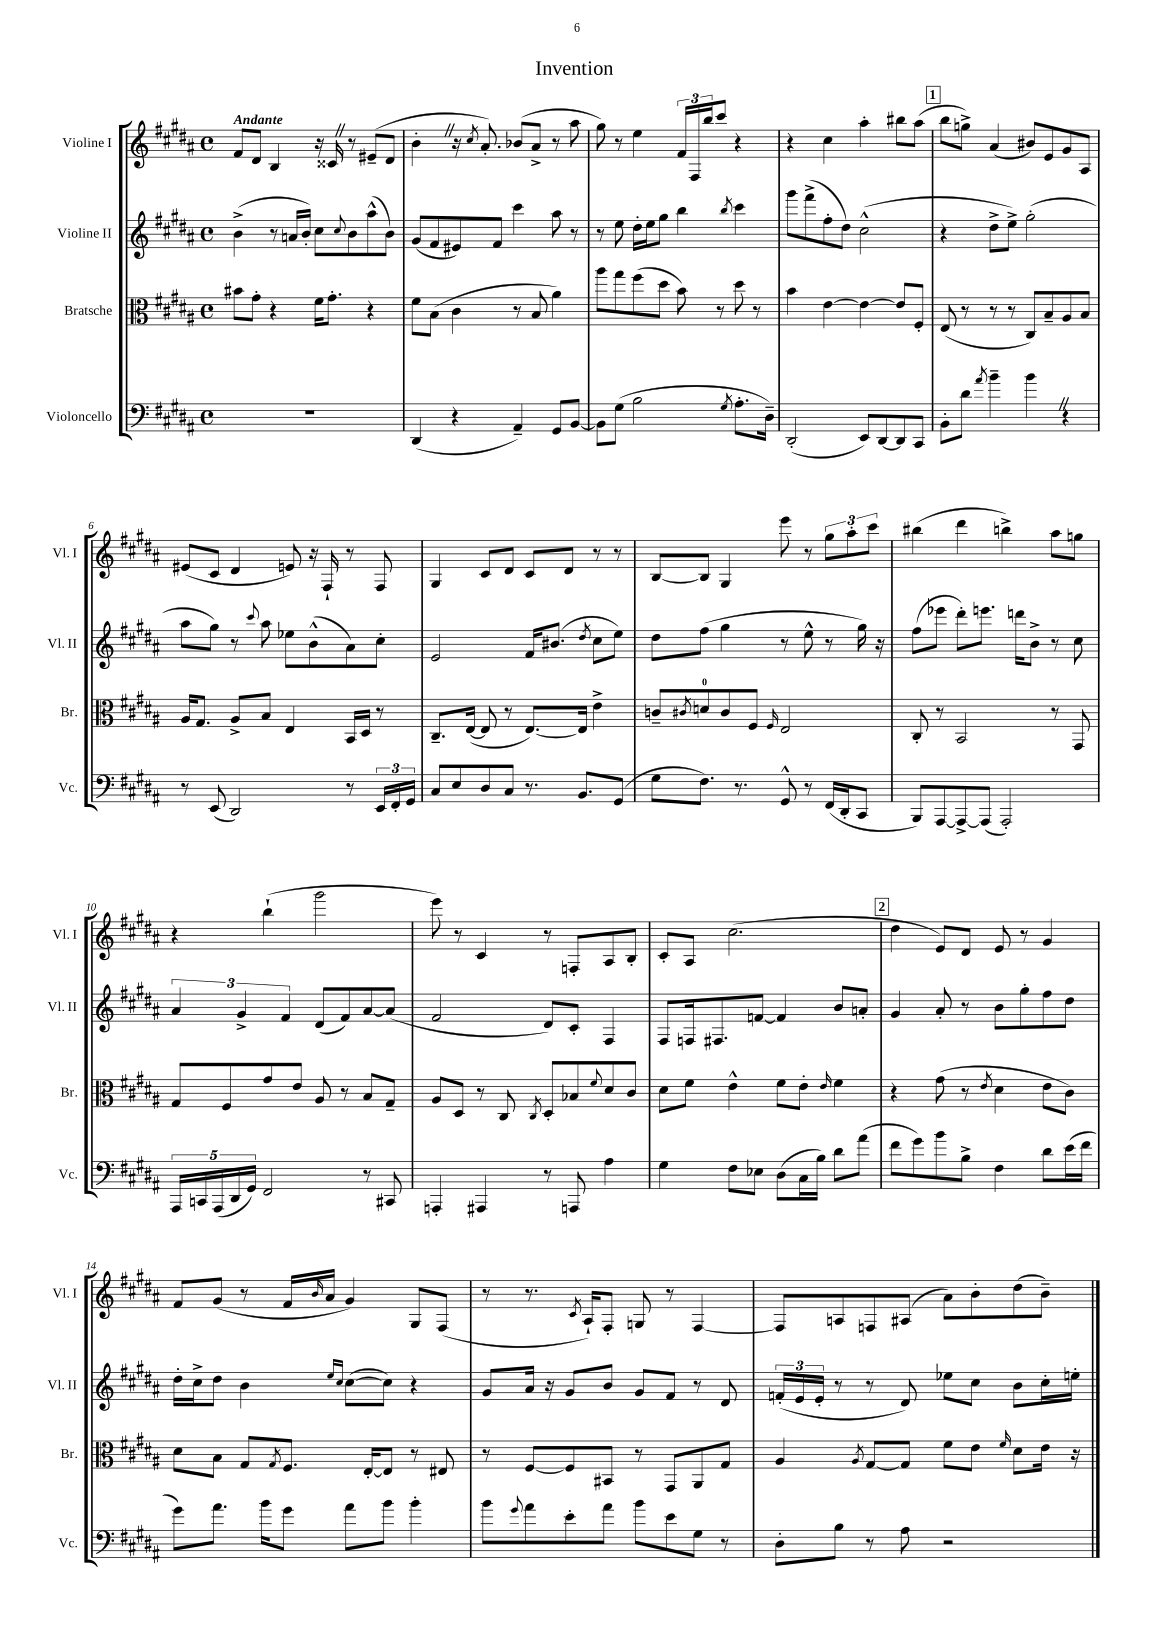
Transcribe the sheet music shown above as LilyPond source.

\header { title = "Invention" }
<<
\new StaffGroup <<
\new Staff = "s0" \with { instrumentName = "Violine I" shortInstrumentName = "Vl. I" } {
    \clef treble \key b \major \defaultTimeSignature \time 4/4 \tempo "Andante"
    fis'8 dis'8 b4 r16 cisis'16 \once \override BreathingSign.text = \markup { \musicglyph "scripts.caesura.straight" } \breathe r8 eis'8--( dis'8 |
    b'4-. \once \override BreathingSign.text = \markup { \musicglyph "scripts.caesura.straight" } \breathe r16 \acciaccatura { cis''8 } ais'8.-.) bes'8( ais'8-> r8 ais''8 |
    gis''8) r8 e''4 \tuplet 3/2 { fis'16 fis16 b''16 } cis'''8 r4 |
    r4 cis''4 ais''4-. bis''8 ais''8( |
    \mark \markup { \box "1" } b''8 g''8->) ais'4( bis'8) e'8 gis'8 ais8 |
    eis'8( cis'8 dis'4 e'8) r16 fis16-! r8 fis8 |
    gis4 cis'8 dis'8 cis'8 dis'8 r8 r8 |
    b8~ b8 gis4 e'''8 r8 \tuplet 3/2 { gis''8 ais''8-. cis'''8 } |
    bis''4( dis'''4 b''4->) ais''8 g''8 |
    r4 b''4-!( gis'''2 |
    e'''8) r8 cis'4 r8 f8-. ais8 b8-. |
    cis'8-. ais8 cis''2.( |
    \mark \markup { \box "2" } dis''4 e'8) dis'8 e'8 r8 gis'4 |
    fis'8 gis'8( r8 fis'16 \grace { b'16 } ais'16 gis'4) gis8 fis8( |
    r8 r8. \acciaccatura { cis'8 } ais16-!) fis8-. g8 r8 fis4~ |
    fis8 a8 f8 ais8( ais'8) b'8-. dis''8( b'8--) \bar "|." |
}
\new Staff = "s1" \with { instrumentName = "Violine II" shortInstrumentName = "Vl. II" } {
    \clef treble \key b \major \defaultTimeSignature \time 4/4
    b'4->( r8 a'16 b'16-.) cis''8 \appoggiatura { cis''8 } b'8 ais''8-^( b'8) |
    gis'8( fis'8 eis'8) fis'8 cis'''4 ais''8 r8 |
    r8 e''8 dis''16-. e''16 gis''8 b''4 \acciaccatura { b''8 } cis'''4 |
    gis'''8 fis'''8->( fis''8-. dis''8) cis''2-^( |
    \mark \markup { \box "1" } r4 dis''8-> e''8->) gis''2-.( |
    ais''8 gis''8) r8 \appoggiatura { cis'''8 } ais''8 ees''8 b'8-^( ais'8) cis''8-. |
    e'2 fis'16 bis'8.( \acciaccatura { dis''8 } cis''8 e''8) |
    dis''8 fis''8( gis''4 r8 e''8-^ r8 gis''16) r16 |
    fis''8( ees'''8 dis'''8-.) e'''8. d'''16 b'8-> r8 cis''8 |
    \tuplet 3/2 { ais'4 gis'4-> fis'4 } dis'8( fis'8) ais'8~ ais'8( |
    fis'2 dis'8) cis'8-. fis4 |
    fis8 f16 fis8. f'8~ f'4 b'8 a'8-. |
    \mark \markup { \box "2" } gis'4 ais'8-. r8 b'8 gis''8-. fis''8 dis''8 |
    dis''16-. cis''16-> dis''8 b'4 \grace { e''16 cis''16 } cis''8~( cis''8) r4 |
    gis'8 ais'16 r16 gis'8 b'8 gis'8 fis'8 r8 dis'8 |
    \tuplet 3/2 { f'16-.( e'16 e'16-. } r8 r8 dis'8) ees''8 cis''8 b'8 cis''16-. e''16-. \bar "|." |
}
\new Staff = "s2" \with { instrumentName = "Bratsche" shortInstrumentName = "Br." } {
    \clef alto \key b \major \defaultTimeSignature \time 4/4
    bis'8 gis'8-. r4 fis'16 gis'8.-. r4 |
    fis'8 b8( cis'4 r8 b8 ais'4) |
    ais''8 gis''8 fis''8( dis''8 b'8) r8 dis''8 r8 |
    b'4 e'4~ e'4~ e'8 fis8-. |
    \mark \markup { \box "1" } e8( r8 r8 r8 cis8) b8-- ais8 b8 |
    ais16 gis8. ais8-> b8 e4 b,16 dis16 r8 |
    cis8.-- e16~( e8 r8 e8.~) e16 e'4-> |
    c'8-- \acciaccatura { cis'8 } d'8-0 cis'8 fis8 \grace { fis16 } e2 |
    cis8-. r8 b,2 r8 gis,8 |
    gis8 fis8 gis'8 e'8 ais8 r8 b8 gis8-- |
    ais8 dis8 r8 cis8 \acciaccatura { cis8 } dis8-. bes8 \appoggiatura { fis'8 } dis'8 cis'8 |
    dis'8 fis'8 e'4-^ fis'8 e'8-. \grace { e'16 } fis'4 |
    \mark \markup { \box "2" } r4 gis'8( r8 \acciaccatura { e'8 } dis'4 e'8 cis'8) |
    dis'8 b8 gis8 \acciaccatura { gis8 } fis8. e16~-. e8 r8 eis8 |
    r8 fis8~ fis8 bis,8 r8 gis,8 ais,8 gis8 |
    ais4 \acciaccatura { ais8 } gis8~ gis8 fis'8 e'8 \grace { fis'16 } dis'8 e'16 r16 \bar "|." |
}
\new Staff = "s3" \with { instrumentName = "Violoncello" shortInstrumentName = "Vc." } {
    \clef bass \key b \major \defaultTimeSignature \time 4/4
    R1 |
    dis,4( r4 ais,4--) gis,8 b,8~ |
    b,8 gis8( b2 \acciaccatura { gis8 } ais8.-. dis16--) |
    dis,2-.( e,8) dis,8~ dis,8 cis,8 |
    \mark \markup { \box "1" } b,8-. dis'8 \acciaccatura { ais'8 } b'4-- b'4 \once \override BreathingSign.text = \markup { \musicglyph "scripts.caesura.straight" } \breathe r4 |
    r8 e,8( dis,2) r8 \tuplet 3/2 { e,16 fis,16-. gis,16 } |
    cis8 e8 dis8 cis8 r8. b,8. gis,8( |
    gis8 fis8.) r8. gis,8-^ r8 fis,16( dis,16-. cis,8 |
    b,,8) ais,,8~ ais,,8~-> ais,,8( ais,,2-.) |
    \tuplet 5/4 { ais,,16 c,16 ais,,16( dis,16 gis,16) } fis,2 r8 cis,8 |
    a,,4-. ais,,4 r8 a,,8 ais4 |
    gis4 fis8 ees8 dis8( cis16 b16) dis'8 ais'8( |
    \mark \markup { \box "2" } fis'8 gis'8) b'8 b8-> fis4 dis'8 e'16( fis'16 |
    gis'8) ais'8. b'16 gis'8 ais'8 b'8 b'4-. |
    b'8 \appoggiatura { gis'8 } ais'8 e'8-. ais'8 b'8 e'8 gis8 r8 |
    dis8-. b8 r8 ais8 r2 \bar "|." |
}
>>
>>
